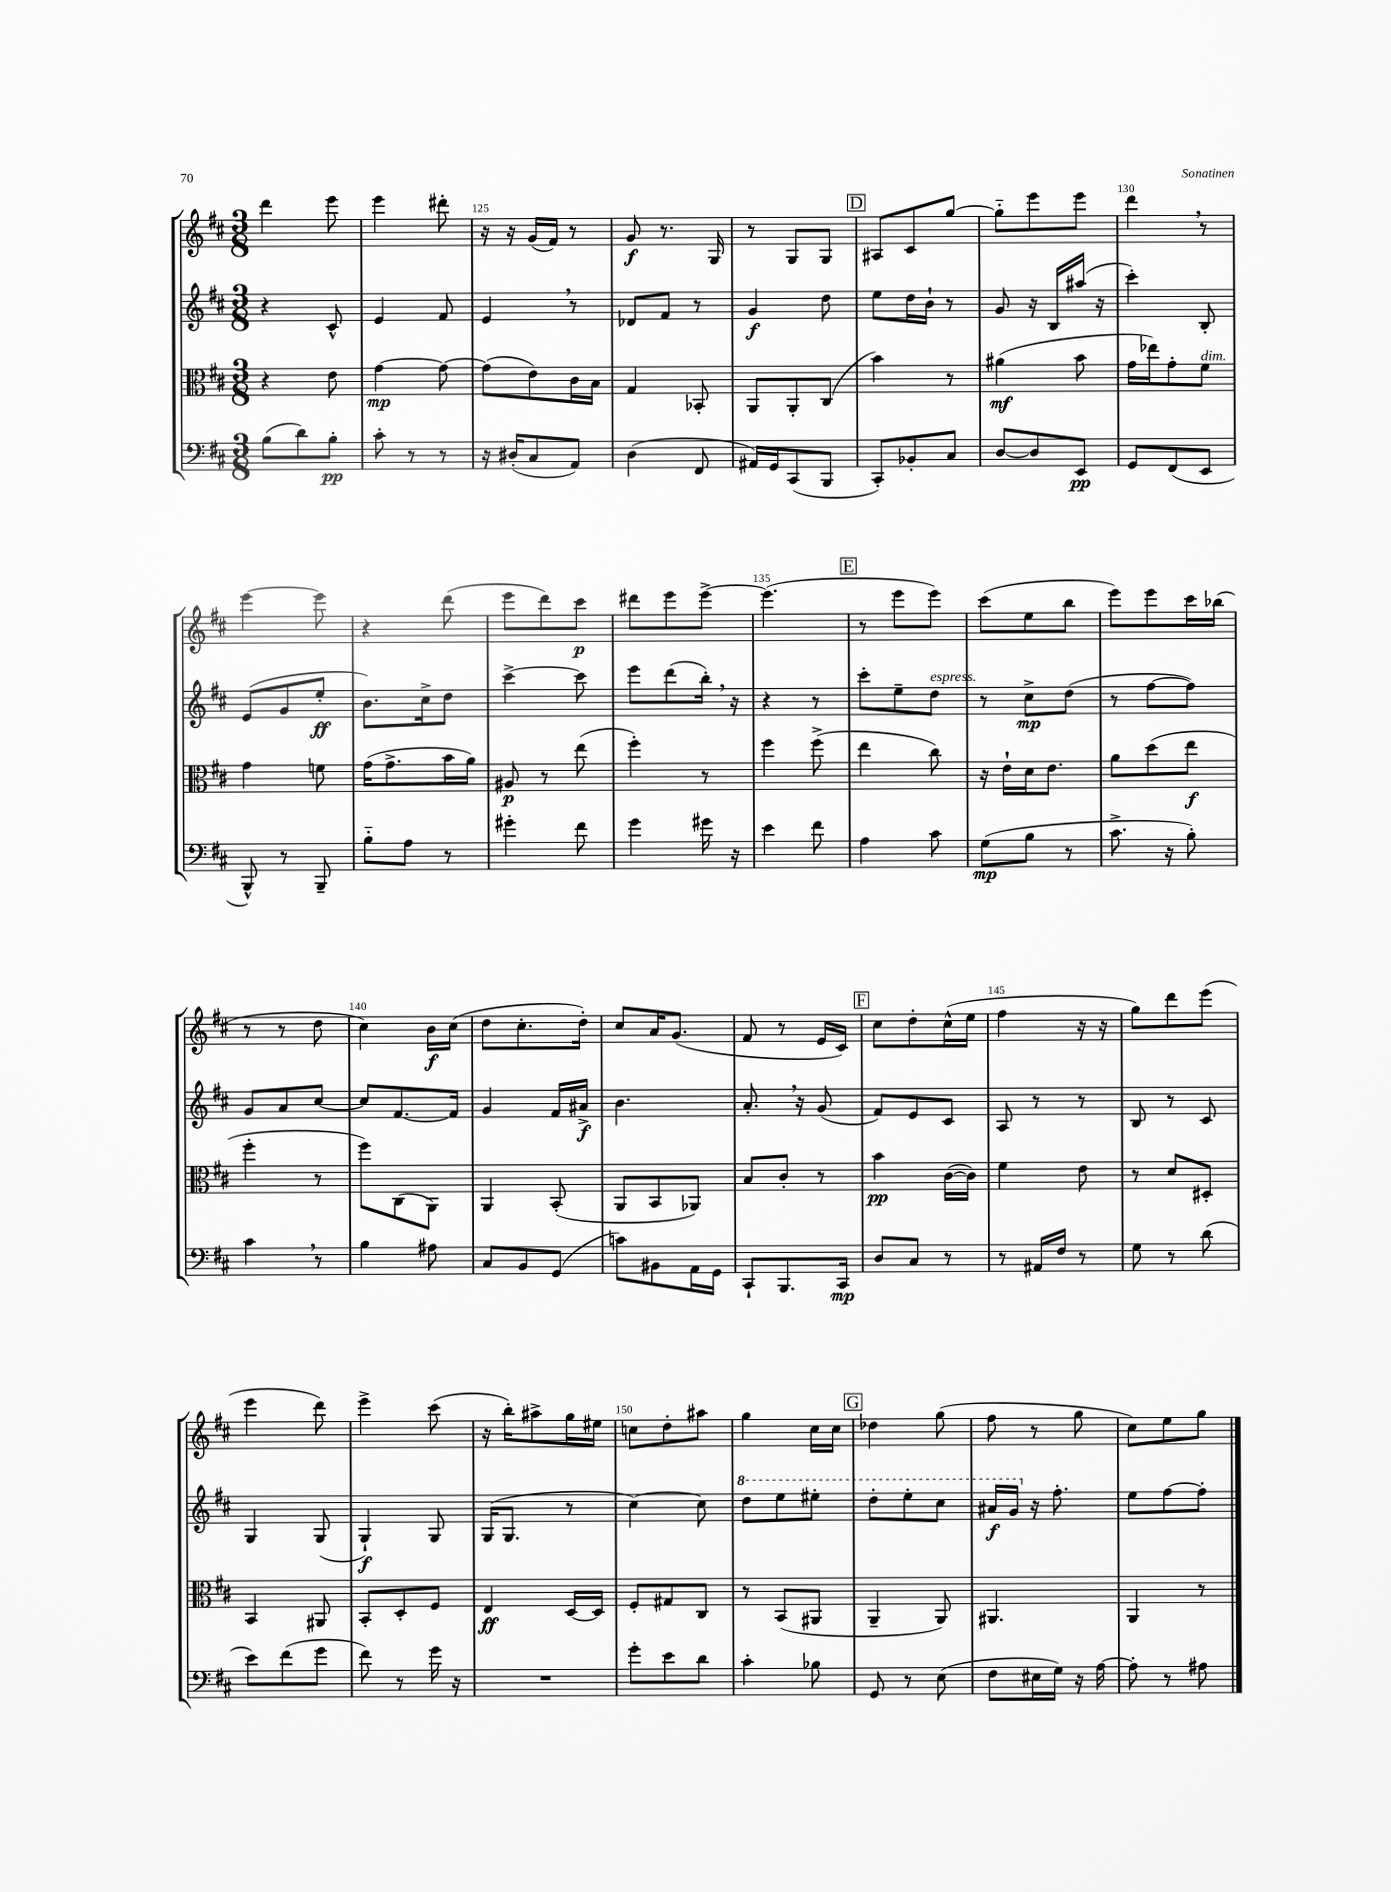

**kern	**dynam	**kern	**dynam	**kern	**dynam	**kern	**dynam
*part4	*part4	*part3	*part3	*part2	*part2	*part1	*part1
*staff4	*staff4	*staff3	*staff3	*staff2	*staff2	*staff1	*staff1
*clefF4	*	*clefC3	*	*clefG2	*	*clefG2	*
*k[f#c#]	*	*k[f#c#]	*	*k[f#c#]	*	*k[f#c#]	*
*M3/8	*	*M3/8	*	*M3/8	*	*M3/8	*
=123	=123	=123	=123	=123	=123	=123	=123
(8B\L	.	4r	.	4r	.	4ddd\	.
8d\)	.	.	.	.	.	.	.
8B'\J	pp	8e\	.	8c#^^/	.	8eee\	.
=124	=124	=124	=124	=124	=124	=124	=124
8c#'\	.	[4g\	mp	4e/	.	4eee\	.
8r	.	.	.	.	.	.	.
8r	.	8g\_	.	8f#/	.	8ddd#X'\	.
=125	=125	=125	=125	=125	=125	=125	=125
16r	.	(8g\L]	.	4e,/	.	16r	.
(16D#X'/KL	.	.	.	.	.	16r	.
8C#/	.	8e\)	.	.	.	(16g/LL	.
.	.	.	.	.	.	16f#/JJ)	.
8AA/J)	.	16c#\L	.	8r	.	8r	.
.	.	16B\JJ	.	.	.	.	.
=126	=126	=126	=126	=126	=126	=126	=126
(4D\	.	4G/	.	8d-X/L	.	8g/	f
.	.	.	.	8f#/J	.	8.r	.
8FF#/	.	8BB-X'/	.	8r	.	.	.
.	.	.	.	.	.	16G/	.
=127	=127	=127	=127	=127	=127	=127	=127
16AA#X/LL)	.	8AA/L	.	4g/	f	8r	.
16GG/J	.	.	.	.	.	.	.
(8CC#/	.	8AA'/	.	.	.	8G/L	.
8BBB/J	.	(8C#/J	.	8dd\	.	8G/J	.
!!LO:REH:place=s1:t=D
=128	=128	=128	=128	=128	=128	=128	=128
8CC#'/L)	.	4b\)	.	8ee\L	.	8A#X/L	.
8BB-X'/	.	.	.	16dd\L	.	8c#/	.
.	.	.	.	16b`\JJ	.	.	.
8C#/J	.	8r	.	8r	.	[8gg/J	.
=129	=129	=129	=129	=129	=129	=129	=129
[8D/L	.	(4a#X\	mf	8g/	.	8gg\L]	.
8D/]	.	.	.	16r	.	8eee\	.
.	.	.	.	16B/LL	.	.	.
8EE/J	pp	8b\	.	(16aa#X/JJ	.	8eee\J	.
.	.	.	.	16r	.	.	.
=130	=130	=130	=130	=130	=130	=130	=130
8GG/L	.	16g\LL	.	4ccc#'\)	.	4ddd,\	.
.	.	16ee-X\J)	.	.	.	.	.
(8FF#/	.	8g'\	.	.	.	.	.
!	!	!LO:TX:a:i:t=dim.	!	!	!	!	!
8EE/J	.	8f#\J	.	8B'/	.	8r	.
!!LO:LB:g=z
=131	=131	=131	=131	=131	=131	=131	=131
8BBB^^/)	.	4g\	.	(8e/L	.	[4eee\	.
8r	.	.	.	8g/	.	.	.
8BBB~/	.	8fn\	.	8ee'/J	ff	8eee\]	.
=132	=132	=132	=132	=132	=132	=132	=132
8B\L	.	(16g\KL	.	8.b\L)	.	4r	.
.	.	8.g^\	.	.	.	.	.
8A\J	.	.	.	.	.	.	.
.	.	.	.	16cc#^\k	.	.	.
8r	.	16b\L	.	8dd\J	.	(8ddd\	.
.	.	16a\JJ)	.	.	.	.	.
=133	=133	=133	=133	=133	=133	=133	=133
4g#X'\	.	8A#X/	p	[4ccc#^\	.	8eee\L	.
.	.	8r	.	.	.	8ddd\)	.
8f#\	.	(8ee\	.	8ccc#\]	.	8ccc#\J	p
=134	=134	=134	=134	=134	=134	=134	=134
4g\	.	4ff#'\)	.	8eee\L	.	8ddd#X\L	.
.	.	.	.	(8ddd\	.	8eee\	.
16g#X\	.	8r	.	16bb',\Jk)	.	[8eee^\J	.
16r	.	.	.	16r	.	.	.
=135	=135	=135	=135	=135	=135	=135	=135
4e\	.	4ff#\	.	4r	.	(4.eee\]	.
8f#\	.	(8ff#^\	.	8r	.	.	.
!!LO:REH:place=s1:t=E
=136	=136	=136	=136	=136	=136	=136	=136
4A\	.	4ee\	.	8ccc#'\L	.	8r	.
.	.	.	.	8ee~\	.	8eee\L	.
!	!	!	!	!LO:TX:a:i:t=espress.	!	!	!
8c#\	.	8cc#\)	.	8dd\J	.	8eee\J)	.
=137	=137	=137	=137	=137	=137	=137	=137
(8G\L	mp	16r	.	8r	.	(8ccc#\L	.
.	.	16e`\LL	.	.	.	.	.
8B\J	.	16d\J	.	8cc#^\L	mp	8ee\	.
.	.	8.e\J	.	.	.	.	.
8r	.	.	.	(8dd\J	.	8bb\J	.
=138	=138	=138	=138	=138	=138	=138	=138
8.c#^\	.	8a\L	.	8r	.	8eee\L)	.
.	.	(8dd\	.	[8ff#\L	.	8eee\	.
16r	.	.	.	.	.	.	.
8B'\)	.	8ee\J	f	8ff#\J])	.	16ccc#\L	.
.	.	.	.	.	.	(16bb-X\JJ	.
!!LO:LB:g=z
=139	=139	=139	=139	=139	=139	=139	=139
4c#,\	.	4ff#'\	.	8g/L	.	8r	.
.	.	.	.	8a/	.	8r	.
8r	.	8r	.	[8cc#/J	.	8dd\	.
=140	=140	=140	=140	=140	=140	=140	=140
4B\	.	8ff#\L)	.	8cc#/L]	.	4cc#\)	.
.	.	(8C#\	.	[8.f#/	.	.	.
8A#X\	.	8AA\J)	.	.	.	16b\LL	f
.	.	.	.	16f#/Jk]	.	(16cc#\JJ	.
=141	=141	=141	=141	=141	=141	=141	=141
8C#/L	.	4AA/	.	4g/	.	8dd\L	.
8BB/	.	.	.	.	.	8.cc#'\	.
(8GG/J	.	(8BB'/	.	16f#/LL	.	.	.
.	.	.	.	16a#X^/JJ	f	16dd'\Jk)	.
=142	=142	=142	=142	=142	=142	=142	=142
8cn\L)	.	8AA/L	.	4.b\	.	8cc#/L	.
8BB#X\	.	8BB/	.	.	.	16a/K	.
.	.	.	.	.	.	(8.g/J	.
16AA\L	.	8AA-X/J)	.	.	.	.	.
16GG\JJ	.	.	.	.	.	.	.
=143	=143	=143	=143	=143	=143	=143	=143
8CC#`/L	.	8B/L	.	8.a',/	.	8f#/	.
8.BBB/	.	8c#'/J	.	.	.	8r	.
.	.	.	.	16r	.	.	.
.	.	8r	.	(8g/	.	16e/LL	.
16CC#/Jk	mp	.	.	.	.	16c#/JJ)	.
!!LO:REH:place=s1:t=F
=144	=144	=144	=144	=144	=144	=144	=144
8D/L	.	4b\	pp	8f#/L)	.	8cc#\L	.
8C#/J	.	.	.	8e/	.	8dd'\	.
8r	.	([16c#\LL	.	8c#/J	.	(16cc#^^\L	.
.	.	16c#\JJ])	.	.	.	16ee\JJ	.
=145	=145	=145	=145	=145	=145	=145	=145
8r	.	4f#\	.	8A/	.	4ff#\	.
16AA#X/LL	.	.	.	8r	.	.	.
16F#/JJ	.	.	.	.	.	.	.
8r	.	8e\	.	8r	.	16r	.
.	.	.	.	.	.	16r	.
=146	=146	=146	=146	=146	=146	=146	=146
8G\	.	8r	.	8B/	.	8gg\L)	.
8r	.	8d/L	.	8r	.	8ddd\	.
(8d\	.	8D#X'/J	.	8c#/	.	(8eee\J	.
!!LO:LB:g=z
=147	=147	=147	=147	=147	=147	=147	=147
8e\L)	.	4BB/	.	4G/	.	4eee\	.
(8f#\	.	.	.	.	.	.	.
8g\J	.	8AA#X/	.	(8G/	.	8ddd\)	.
=148	=148	=148	=148	=148	=148	=148	=148
8f#\)	.	8BB'/L	.	4G`/)	f	4eee^\	.
8r	.	8D'/	.	.	.	.	.
16g\	.	8F#/J	.	8G/	.	(8ccc#\	.
16r	.	.	.	.	.	.	.
=149	=149	=149	=149	=149	=149	=149	=149
4.r	.	4E/	ff	(16G/KL	.	16r	.
.	.	.	.	8.G/J	.	16bb'\KL)	.
.	.	.	.	.	.	8aa#X^\	.
.	.	[16D/LL	.	8r	.	16gg\L	.
.	.	16D/JJ]	.	.	.	16ee#X\JJ	.
=150	=150	=150	=150	=150	=150	=150	=150
8g'\L	.	8F#'/L	.	[4cc#\)	.	8ccn\L	.
8e\	.	8G#X/	.	.	.	8dd'\	.
8d\J	.	8C#/J	.	8cc#\]	.	8aa#X\J	.
=151	=151	=151	=151	=151	=151	=151	=151
*	*	*	*	*8va	*	*	*
4c#'\	.	8r	.	8ddd\L	.	4gg\	.
.	.	(8BB/L	.	8eee\	.	.	.
8B-X\	.	8AA#X/J	.	8eee#X'\J	.	16cc#\LL	.
.	.	.	.	.	.	16cc#\JJ	.
!!LO:REH:place=s1:t=G
=152	=152	=152	=152	=152	=152	=152	=152
8GG/	.	4AA~/	.	8ddd'\L	.	4dd-X\	.
8r	.	.	.	8eee'\	.	.	.
(8E\	.	8AA/)	.	8ccc#\J	.	(8gg\	.
=153	=153	=153	=153	=153	=153	=153	=153
8F#\L	.	4.AA#X/	.	16aa#X/LL	f	8ff#\	.
.	.	.	.	16gg/JJ	.	.	.
*	*	*	*	*X8va	*	*	*
16E#X\L	.	.	.	16r	.	8r	.
16G\JJ)	.	.	.	8.ff#'\	.	.	.
16r	.	.	.	.	.	8gg\	.
[16A\	.	.	.	.	.	.	.
=154	=154	=154	=154	=154	=154	=154	=154
8A'\]	.	4AA/	.	8ee\L	.	8cc#\L)	.
8r	.	.	.	[8ff#\	.	8ee\	.
8A#X\	.	8r	.	8ff#'\J]	.	8gg\J	.
==	==	==	==	==	==	==	==
*-	*-	*-	*-	*-	*-	*-	*-
